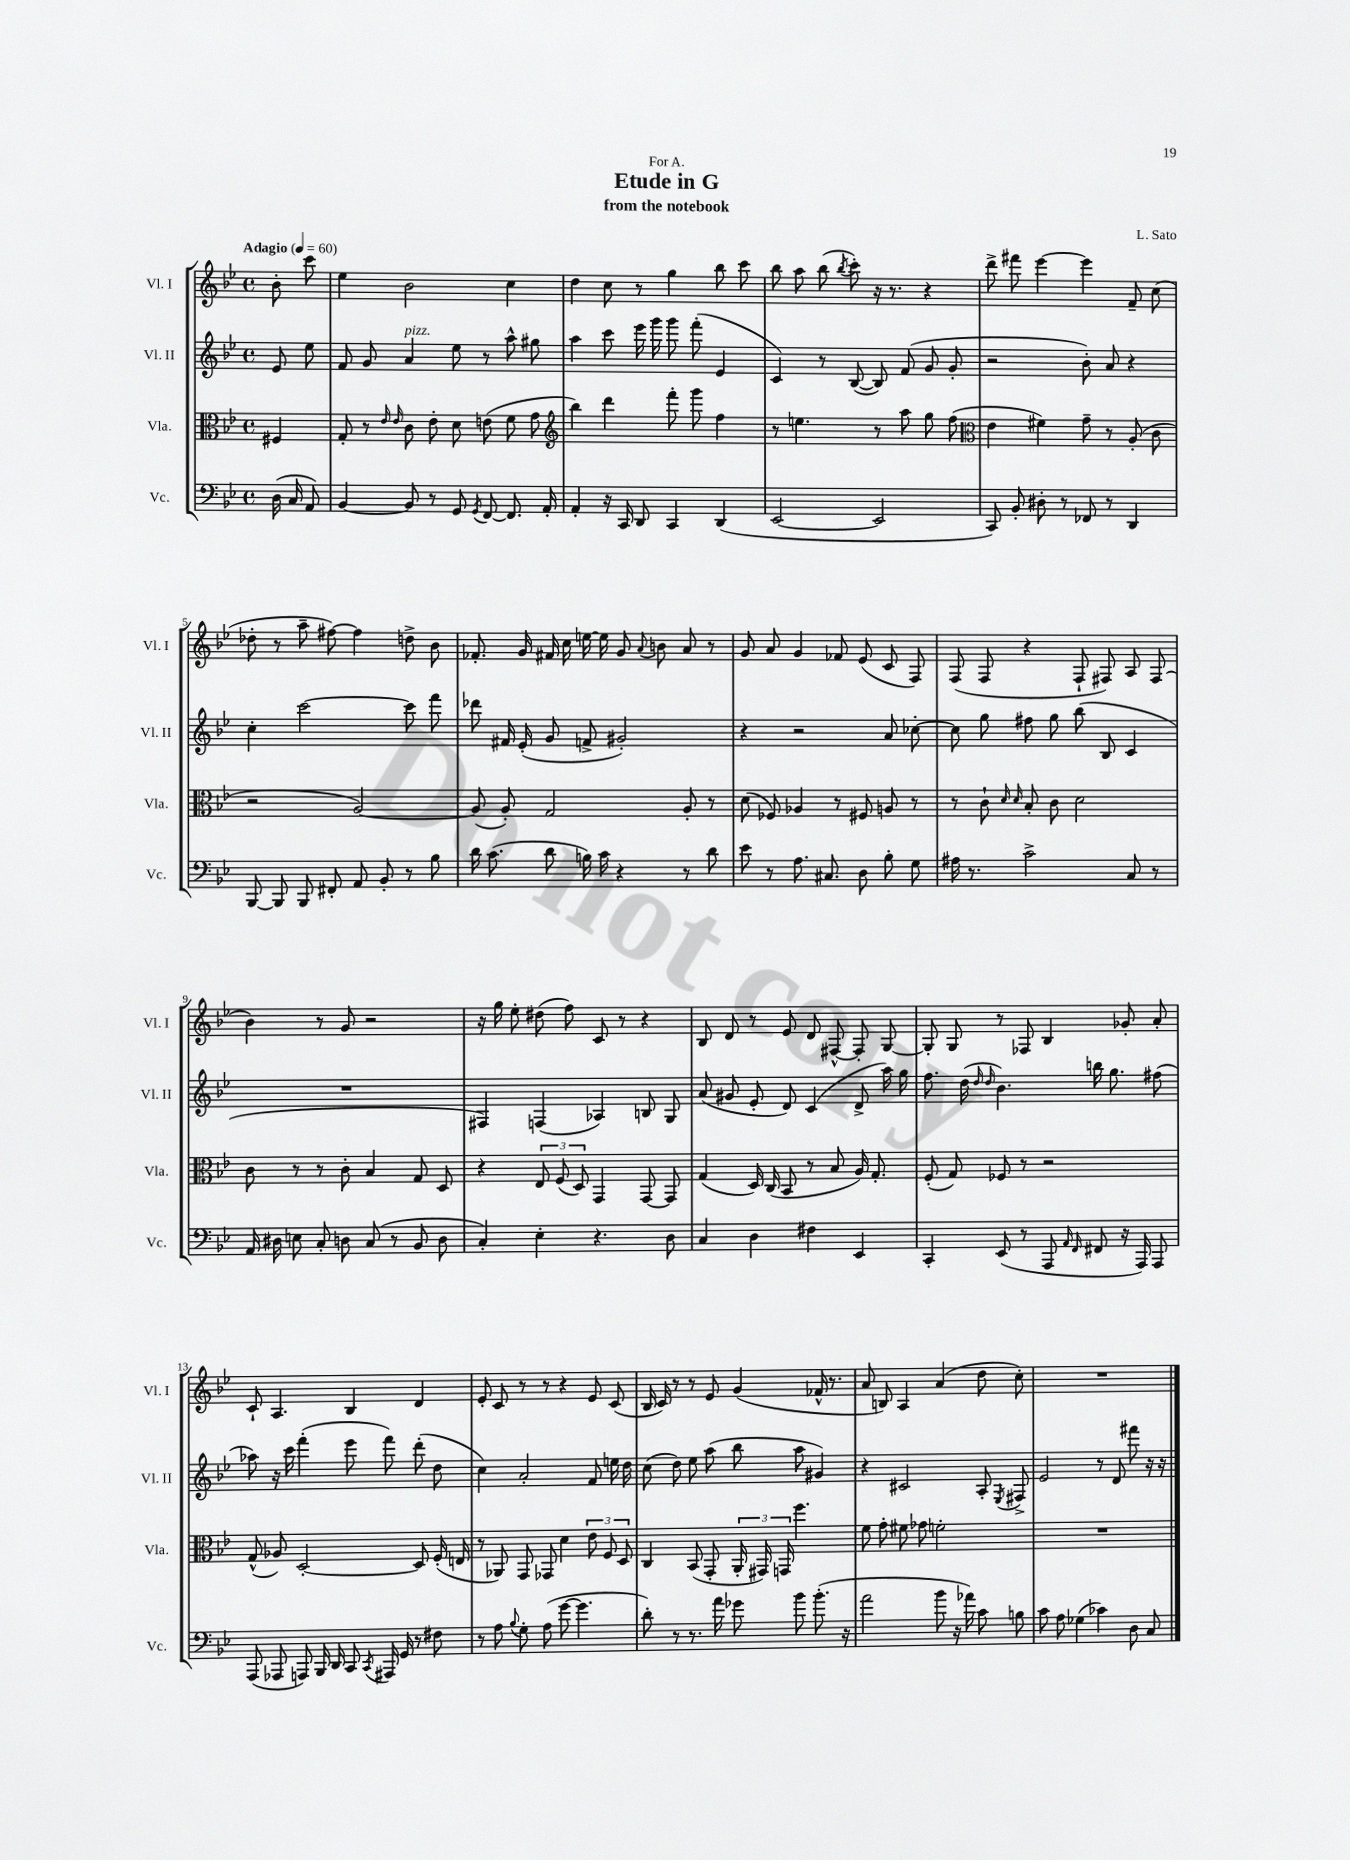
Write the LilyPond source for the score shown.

\header { title = "Etude in G" composer = "L. Sato" subtitle = "from the notebook" dedication = "For A." }
<<
\new StaffGroup <<
\new Staff = "s0" \with { instrumentName = "Vl. I" shortInstrumentName = "Vl. I" } {
    \clef treble \key bes \major \defaultTimeSignature \time 4/4 \partial 4 \tempo "Adagio" 4 = 60
    \autoBeamOff bes'8-. c'''8 |
    ees''4 bes'2 c''4 |
    d''4 c''8 r8 g''4 bes''8 c'''8 |
    bes''8 a''8 bes''8( \acciaccatura { bes''8 } c'''8-.) r16 r8. r4 |
    d'''8-> fis'''8 ees'''4~ ees'''4 f'8-- c''8( |
    des''8-. r8 a''8-- fis''8~) fis''4 d''8-> bes'8 |
    fes'8.-. g'16 fis'16 c''16 e''16~ e''16 g'8 \appoggiatura { a'8 } b'8 a'8 r8 |
    g'8 a'8 g'4 fes'8 ees'8( c'8 f8) |
    f8( f8 r4 f8-! fis8) a8 fis8( |
    bes'4) r8 g'8 r2 |
    r16 g''16 ees''8-. dis''8( f''8) c'8 r8 r4 |
    bes8 d'8 r8 ees'8 d'8 fis8~-^ fis8-. g8~ |
    g8-. g8 r8 fes8 bes4 ges'8-. a'8-. |
    c'8-! a4. bes4 d'4 |
    ees'8-. c'8 r8 r8 r4 ees'8 c'8( |
    bes16 c'16) r8 r8 ees'8 g'4( fes'16-^ r8. |
    a'8 b8) a4 a'4( d''8 c''8-.) |
    R1 \bar "|." |
}
\new Staff = "s1" \with { instrumentName = "Vl. II" shortInstrumentName = "Vl. II" } {
    \clef treble \key bes \major \defaultTimeSignature \time 4/4 \partial 4
    \autoBeamOff ees'8 ees''8 |
    f'8 g'8 a'4^\markup { \italic "pizz." } ees''8 r8 a''8-^ gis''8 |
    a''4 c'''8 ees'''16 g'''16 g'''8 f'''8-.( ees'4 |
    c'4) r8 bes8~( bes8) f'8( g'8 g'8-. |
    r2 bes'8-.) a'8 r4 |
    c''4-. c'''2~ c'''8 f'''8 |
    des'''8 fis'16 ees'16-.( g'8 f'8-> gis'2-.) |
    r4 r2 a'8 ces''8~-. |
    ces''8 g''8 fis''8 g''8 bes''8( bes8 c'4 |
    R1 |
    fis4) f4( aes4) b8 g8 |
    a'8( gis'8 ees'8-. d'8) c'4( d'8-> a''16) g''16 |
    f''8. d''16( \grace { d''16 d''16 } bes'4.) b''16 g''8. fis''8( |
    aes''8) r16 c'''16 f'''4-.( ees'''8 f'''8) d'''8-.( d''8 |
    c''4) a'2-. f'8 e''16 d''16 |
    c''8( d''8) ees''8 a''8( bes''8 a''8 gis'4) |
    r4 cis'2 a8-. \acciaccatura { ees8 } fis8-> |
    ees'2 r8 d'8 fis'''8 r16 r16 \bar "|." |
}
\new Staff = "s2" \with { instrumentName = "Vla." shortInstrumentName = "Vla." } {
    \clef alto \key bes \major \defaultTimeSignature \time 4/4 \partial 4
    \autoBeamOff fis4 |
    g8-. r8 \grace { ees'16 ees'16 } c'8 ees'8-. d'8 e'8( f'8 g'8 |
    \clef treble bes''4) d'''4 f'''8-. g'''8 f''4 |
    r8 e''4. r8 a''8 g''8 f''8( |
    \clef alto ees'4 fis'4) g'8-- r8 a8-.( c'8 |
    r2 a2~) |
    a8( a8-.) g2 a8-. r8 |
    d'8( fes8) aes4 r8 fis8 a8 r8 |
    r8 c'8-! \grace { d'16 d'16 } bes8-. c'8 d'2 |
    c'8 r8 r8 c'8-. bes4 g8 d8 |
    r4 \tuplet 3/2 { ees8 f8( d8) } g,4 g,8~ g,8 |
    g4( d16) c16( bes,8 r8 bes8 a16) g8.-. |
    f8-.( g8) fes8 r8 r2 |
    g8-^( aes8) d2~-. d8 f16-.( e16 |
    r8 aes,8) g,8 ges,8 d'4 \tuplet 3/2 { ees'8 f8 d8 } |
    c4 bes,8( g,8-. \tuplet 3/2 { a,16-. gis,16) g,16 } f''4. |
    f'8 g'8-. fis'8 ges'8 f'2-. |
    R1 \bar "|." |
}
\new Staff = "s3" \with { instrumentName = "Vc." shortInstrumentName = "Vc." } {
    \clef bass \key bes \major \defaultTimeSignature \time 4/4 \partial 4
    \autoBeamOff d16( c16 a,8) |
    bes,4~ bes,8 r8 g,8 \acciaccatura { g,8 } f,8~ f,8. a,16-. |
    a,4-. r16 c,16 d,8 c,4 d,4( |
    ees,2~ ees,2 |
    c,8) bes,8-. dis8-. r8 fes,8 r8 d,4 |
    bes,,8~ bes,,8 bes,,8 fis,8-. a,8 bes,8-. r8 bes8 |
    d'16 c'8.( d'8 b16) c'16 r4 r8 d'8 |
    ees'8 r8 a8. cis8. d8 bes8-. g8 |
    ais16 r8. c'2-> c8 r8 |
    a,16 dis16 e8 c8-. d8 c8( r8 bes,8 d8 |
    c4-.) ees4-. r4. d8 |
    c4 d4 fis4 ees,4 |
    c,4-. ees,8( r8 a,,8 \grace { a,16 f,16 } fis,8 r16 a,,16) a,,8 |
    a,,8( aes,,8 a,,8) bes,,16 d,16 c,8 \acciaccatura { c,8 } ais,,16 g,16 r8 fis8 |
    r8 a8 \appoggiatura { bes8 } g8-. a8( g'8~ g'4. |
    d'8-.) r8 r8. a'16 ges'8 bes'8 bes'8.-.( r16 |
    a'2 bes'8 r16 aes'16) c'8 b8 |
    c'8 a8 ges4( ces'4) d8 c8 \bar "|." |
}
>>
>>
